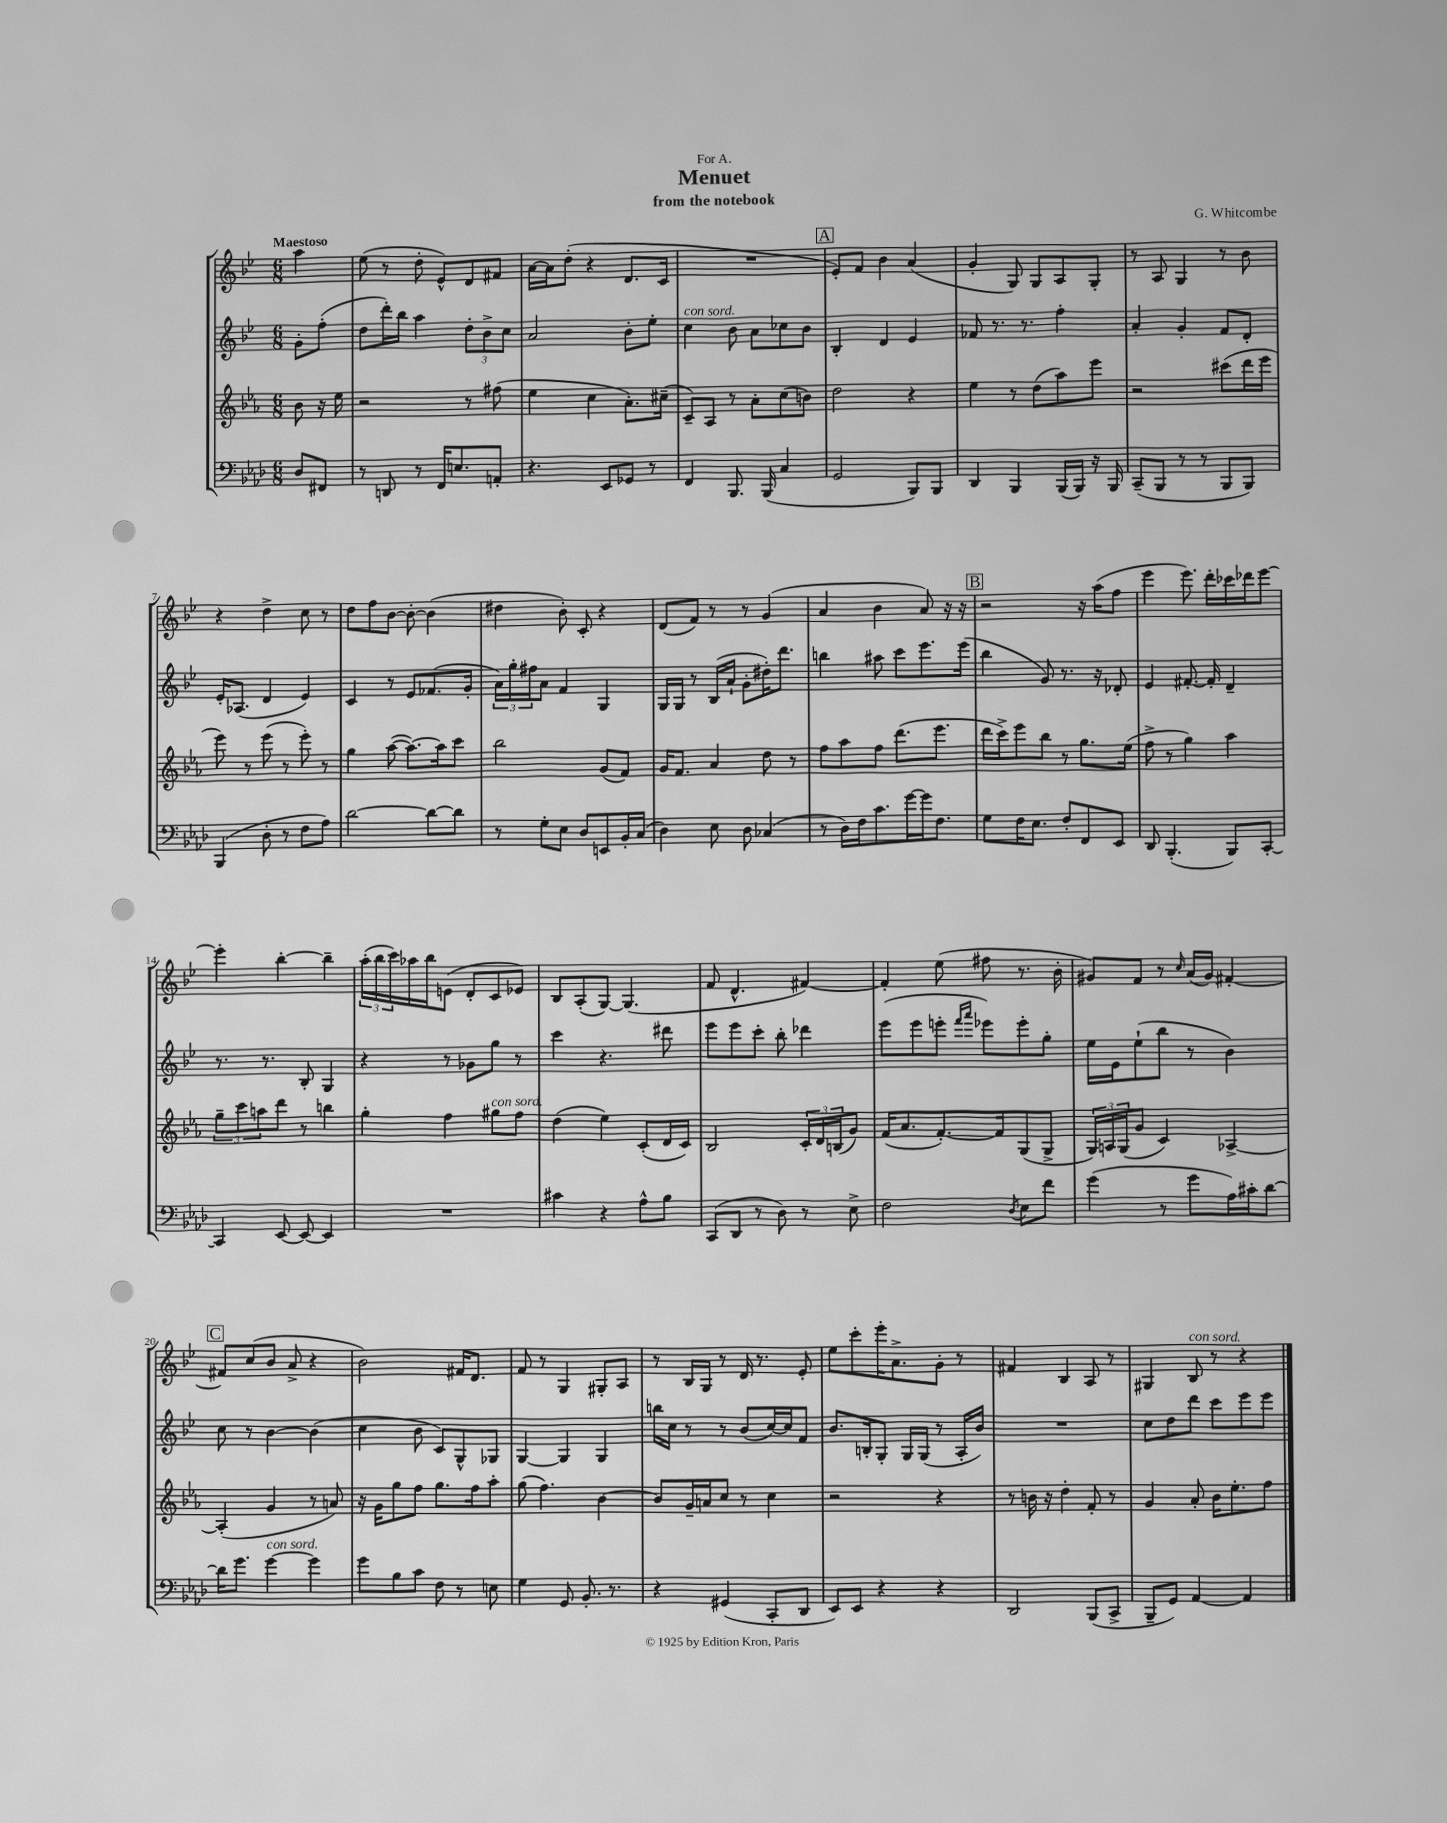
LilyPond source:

\header { title = "Menuet" composer = "G. Whitcombe" subtitle = "from the notebook" dedication = "For A." }
<<
\new StaffGroup <<
\new Staff = "s0" {
    \clef treble \key bes \major \numericTimeSignature \time 6/8 \partial 4 \tempo "Maestoso"
    a''4 |
    ees''8( r8 d''8-. ees'8-^) d'8 fis'8 |
    a'16~ a'16 d''8-.( r4 d'8. c'16 |
    R2. |
    \mark \markup { \box "A" } ees'8-.) f'8 bes'4 a'4( |
    g'4-. g8) g8 a8 g8-. |
    r8 a8 g4 r8 bes'8 |
    r4 d''4-> c''8 r8 |
    d''8 f''8 bes'8~ bes'8~-. bes'4( |
    dis''4 bes'8-.) c'8-. r4 |
    d'8( f'8) r8 r8 g'4( |
    a'4 bes'4 a'8) r16 r16 |
    \mark \markup { \box "B" } r2 r16 a''16( f''8 |
    ees'''4 ees'''8.) d'''16-. ces'''16 des'''16 ees'''8~ |
    ees'''4-. bes''4~-. bes''4-- |
    \tuplet 3/2 { a''16-.( bes''16 c'''16) } aes''16 bes''16 e'8( d'8-. c'8 ees'8) |
    bes8 a8-.( g8~) g4.( |
    f'8 d'4.-^ fis'4~) |
    fis'4-. ees''8( fis''8 r8. bes'16-. |
    gis'8) f'8 r8 \grace { c''16 } a'16( gis'16) fis'4~-. |
    \mark \markup { \box "C" } fis'8 c''8( bes'8 a'8-> r4 |
    bes'2) fis'16 d'8. |
    f'8 r8 g4 gis8-. a8 |
    r8 bes16 g16 r8 d'16 r8. ees'8-. |
    ees''8 c'''8-. ees'''16-. a'8.-> g'8-. r8 |
    fis'4 bes4 a8 r8 |
    gis4 bes8^\markup { \italic "con sord." } r8 r4 \bar "|." |
}
\new Staff = "s1" {
    \clef treble \key bes \major \numericTimeSignature \time 6/8 \partial 4
    g'8-. f''8-.( |
    d''8 d'''16-.) bes''16 a''4 \tuplet 3/2 { d''8-. bes'8-> c''8 } |
    a'2 bes'8-. ees''8-. |
    c''4^\markup { \italic "con sord." } bes'8 a'8 ces''8 bes'8 |
    \mark \markup { \box "A" } bes4-. d'4 ees'4 |
    fes'8 r8. r8. f''4-. |
    a'4-. g'4-. f'8 d'8-. |
    ees'16-. aes8.( d'4 ees'4) |
    c'4 r8 ees'8 fes'8.( g'16-. |
    \tuplet 3/2 { a'16) g''16-. fis''16 } a'8 f'4 g4 |
    g16 g16 r8 bes16( a'16-! g'8-. dis''16-.) d'''8. |
    b''4 ais''8 c'''8 ees'''8. ees'''16( |
    \mark \markup { \box "B" } bes''4 g'8) r8. r16 des'8-. |
    ees'4 fis'8.~-. fis'16-. d'4-- |
    r8. r8. bes8-. g4 |
    r4 r8 ges'8 g''8 r8 |
    c'''4 r4. dis'''8 |
    ees'''8 ees'''8 c'''8-. bes''8-. des'''4 |
    ees'''8( ees'''8 e'''8-. \grace { f'''16 a'''16 } ees'''8) ees'''8-. g''8-. |
    ees''16 ees'16 ees''8-!( bes''8 r8 bes'4) |
    \mark \markup { \box "C" } c''8 r8 bes'4~ bes'4( |
    c''4 bes'8 c'8) g8-^ ges8 |
    g4~ g4 g4 |
    b''16 c''16 r8 r8 bes'8( c''16~) c''16 f'8 |
    bes'8. b16-. g8-. g16 g16( r8 a16-. bes'16) |
    R2. |
    c''8 d''8 d'''8 c'''8 ees'''8 ees'''8 \bar "|." |
}
\new Staff = "s2" {
    \clef treble \key ees \major \numericTimeSignature \time 6/8 \partial 4
    bes'8 r16 ees''16 |
    r2 r8 fis''8( |
    ees''4 c''4 aes'8.-.) cis''16--( |
    c'8--) aes8 r8 aes'8-. c''8( b'8) |
    \mark \markup { \box "A" } d''2 r4 |
    ees''4 r8 d''8( aes''8) ees'''8 |
    r2 cis'''8( d'''16 ees'''16 |
    ees'''8) r8 ees'''8( r8 ees'''8-.) r8 |
    g''4 aes''8~( aes''8.~) aes''16 c'''8 |
    bes''2 g'8( f'8) |
    g'16 f'8. aes'4 d''8 r8 |
    f''8 aes''8 f''8 d'''8.( ees'''8. |
    \mark \markup { \box "B" } d'''16 c'''16->) ees'''8 bes''8 r8 g''8. ees''16( |
    f''8-> r8 g''4) aes''4 |
    \tuplet 3/2 { g''8-- c'''8 a''8 } d'''8 r8 b''4 |
    g''4-. f''4 gis''8^\markup { \italic "con sord." } f''8 |
    d''4( ees''4) c'8-.( d'16 c'16) |
    bes2 \tuplet 3/2 { c'16-. d'16 b16( } g'8) |
    f'16( aes'8. f'8.~-.) f'16 g8( g8-> |
    \tuplet 3/2 { g16) a16 g16( } g'8 c'4) aes4~-> |
    \mark \markup { \box "C" } aes4-.( g'4 r8 a'8) |
    r16 g'16 g''8 f''8 g''8. f''16 aes''8-. |
    g''8( f''4.) bes'4~ |
    bes'8 g'16-- a'16 c''8 r8 c''4 |
    r2 r4 |
    r8 b'16 r16 d''4-. f'8-. r8 |
    g'4 aes'8-. bes'16 ees''8.-. f''8 \bar "|." |
}
\new Staff = "s3" {
    \clef bass \key aes \major \numericTimeSignature \time 6/8 \partial 4
    des8 fis,8 |
    r8 d,8 r8 f,16 e8. a,8-. |
    r4. ees,8 ges,8 r8 |
    f,4 bes,,8. bes,,16( c4 |
    \mark \markup { \box "A" } g,2 bes,,8) bes,,8 |
    des,4 bes,,4 bes,,16( bes,,16) r16 bes,,16 |
    c,8--( bes,,8 r8 r8 bes,,8 bes,,8) |
    bes,,4( des8-. r8 f8 aes8) |
    des'2~ des'8~ des'8 |
    r8 g8-. ees8 des8 e,8 bes,16-. c16( |
    des4) ees8 des8 ces4( |
    r8 des16) f16 c'8. g'16~ g'16 f8. |
    \mark \markup { \box "B" } g8 f16 ees8. f8-. f,8 ees,8 |
    des,8 bes,,4.-.( bes,,8) c,8~-. |
    c,4 ees,8~ ees,8~ ees,4 |
    R2. |
    cis'4 r4 aes8-^ bes8 |
    c,8( des,8 r8 des8) r8 ees8-> |
    f2 \acciaccatura { des8 } ees8 f'8 |
    g'4( r8 g'8 aes16) cis'16-. des'8~ |
    \mark \markup { \box "C" } des'16 g'8. g'4~^\markup { \italic "con sord." } g'4 |
    g'8 bes8 c'8 f8 r8 e8 |
    g4 g,8 bes,8.-. r8. |
    r4 gis,4( c,8-. des,8 |
    ees,8) ees,8 r4 r4 |
    des,2 bes,,8( c,8-> |
    bes,,8-- g,8) aes,4~ aes,4 \bar "|." |
}
>>
>>
